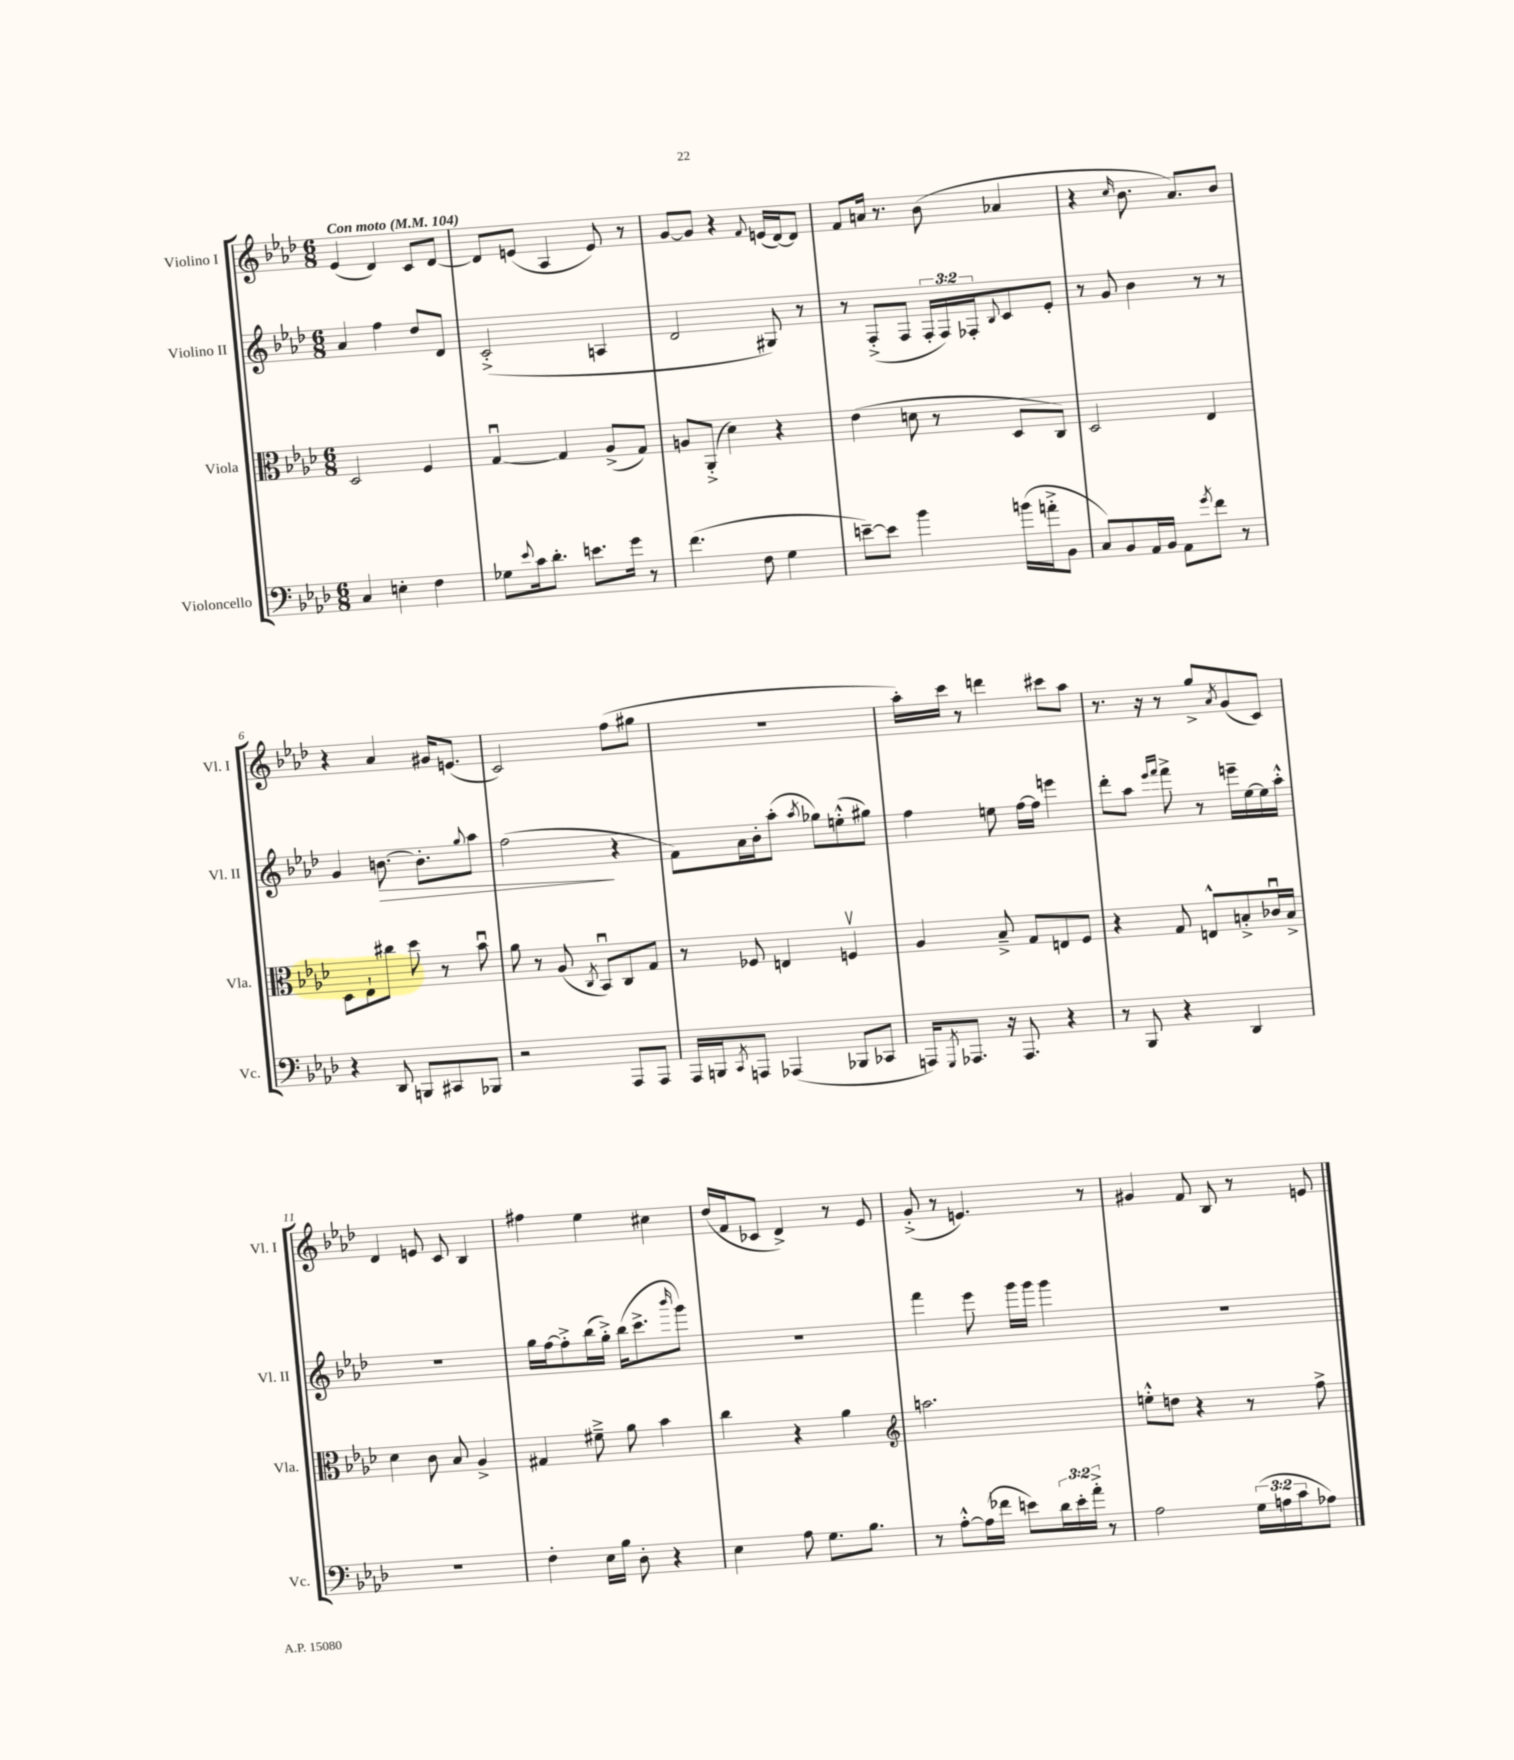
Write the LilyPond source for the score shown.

<<
\new StaffGroup <<
\new Staff = "s0" \with { instrumentName = "Violino I" shortInstrumentName = "Vl. I" } {
    \clef treble \key aes \major \numericTimeSignature \time 6/8 \tempo "Con moto" 4 = 104
    ees'4( des'4) c'8 des'8~ |
    des'8 e'8( aes4 e'8) r8 |
    g'8~ g'8 r4 \appoggiatura { f'8 } e'16( des'16~) des'8 |
    f'8 a'16 r8. bes'8( aes'4 |
    r4 \grace { c''16 } bes'8. aes'8.) bes'8 |
    r4 aes'4 gis'16 e'8.( |
    c'2) f''8( gis''8 |
    R2. |
    aes''16-.) c'''16 r8 d'''4 cis'''8 aes''8 |
    r8. r16 r8 g''8-> \acciaccatura { aes'8 } g'8( c'8) |
    des'4 e'8 c'8 bes4 |
    fis''4 ees''4 cis''4 |
    des''16( f'16 ces'8 des'4->) r8 ees'8 |
    g'8-.->( r8 e'4.) r8 |
    gis'4 f'8 bes8 r8 e'8 \bar "|." |
}
\new Staff = "s1" \with { instrumentName = "Violino II" shortInstrumentName = "Vl. II" } {
    \clef treble \key aes \major \numericTimeSignature \time 6/8 \override Staff.TupletNumber.text = #tuplet-number::calc-fraction-text
    aes'4 f''4 des''8 des'8 |
    c'2-.->( a4 |
    des'2 gis8) r8 |
    r8 f8-.->( f8 \tuplet 3/2 { f16-. f16) fes16-. } \appoggiatura { bes8 } c'8 ees'8-. |
    r8 g'8 bes'4 r8 r8 |
    g'4 b'8.~\> b'8.-. \appoggiatura { g''8 } aes''8 |
    f''2\!( r4 |
    f'8) aes'16 bes'16-. aes''8-.( \acciaccatura { aes''8 } ges''8) e''8-.-^( gis''8) |
    f''4 e''8 f''16~ f''16 e'''4 |
    des'''8-. aes''8 \grace { ees'''16 f'''16 } f'''8-> r8 e'''16-- ees''16~ ees''16 aes''16-.-^ |
    R2. |
    g''16 f''16~ f''8-.-> bes''16( g''16-.->) bes''16( c'''8.-> \grace { bes'''16 } g'''8) |
    R2. |
    f'''4 ees'''8 g'''16 g'''16 g'''4 |
    R2. \bar "|." |
}
\new Staff = "s2" \with { instrumentName = "Viola" shortInstrumentName = "Vla." } {
    \clef alto \key aes \major \numericTimeSignature \time 6/8
    des2 f4 |
    g4~\downbow g4 aes8->( g8) |
    a8 aes,8-.->( des'4) r4 |
    ees'4( d'8 r8 des8 c8) |
    des2 ees4 |
    des8 ees8-! cis''8 des''8 r8 bes'8\downbow |
    aes'8 r8 aes8( \acciaccatura { c8 } bes,8\downbow) c8 g8 |
    r8 fes8 e4 f4\upbow |
    aes4 bes8---> g8 e8 f8 |
    r4 g8 e8-^ b8-.-> ces'16\downbow b16-> |
    des'4 c'8 bes8 aes4-> |
    gis4 fis'8---> aes'8 bes'4 |
    c''4 r4 aes'4 |
    \clef treble a''2. |
    e''8-.-^ d''8 r4 r8 f''8-> \bar "|." |
}
\new Staff = "s3" \with { instrumentName = "Violoncello" shortInstrumentName = "Vc." } {
    \clef bass \key aes \major \numericTimeSignature \time 6/8 \override Staff.TupletNumber.text = #tuplet-number::calc-fraction-text
    c4 e4-. f4 |
    ges8 \appoggiatura { ees'8 } c'16 des'8.-. e'8. g'16 r8 |
    f'4.( f8 g4 |
    e'8~--) e'8 bes'4 b'16( a'16-.-> bes,8 |
    c8) bes,8 aes,16 bes,16 aes,8 \acciaccatura { g'8 } f'8 r8 |
    r4 des,8 b,,8 cis,8 bes,,8 |
    r2 aes,,8 aes,,8 |
    aes,,16 b,,16 \acciaccatura { c,8 } a,,8 aes,,4( bes,,8 ces,8 |
    a,,16) \acciaccatura { g,,8 } aes,,8. r16 aes,,8. r4 |
    r8 bes,,8 r4 des,4 |
    R2. |
    f4-. ees16 bes16 des8-. r4 |
    ees4 aes8 g8. bes8. |
    r8 aes8~-.-^ aes16( fes'16 e'8) \tuplet 3/2 { des'16 e'16-. aes'16-.-> } r8 |
    aes2 \tuplet 3/2 { g16( a16 c'16 } aes8) \bar "|." |
}
>>
>>
